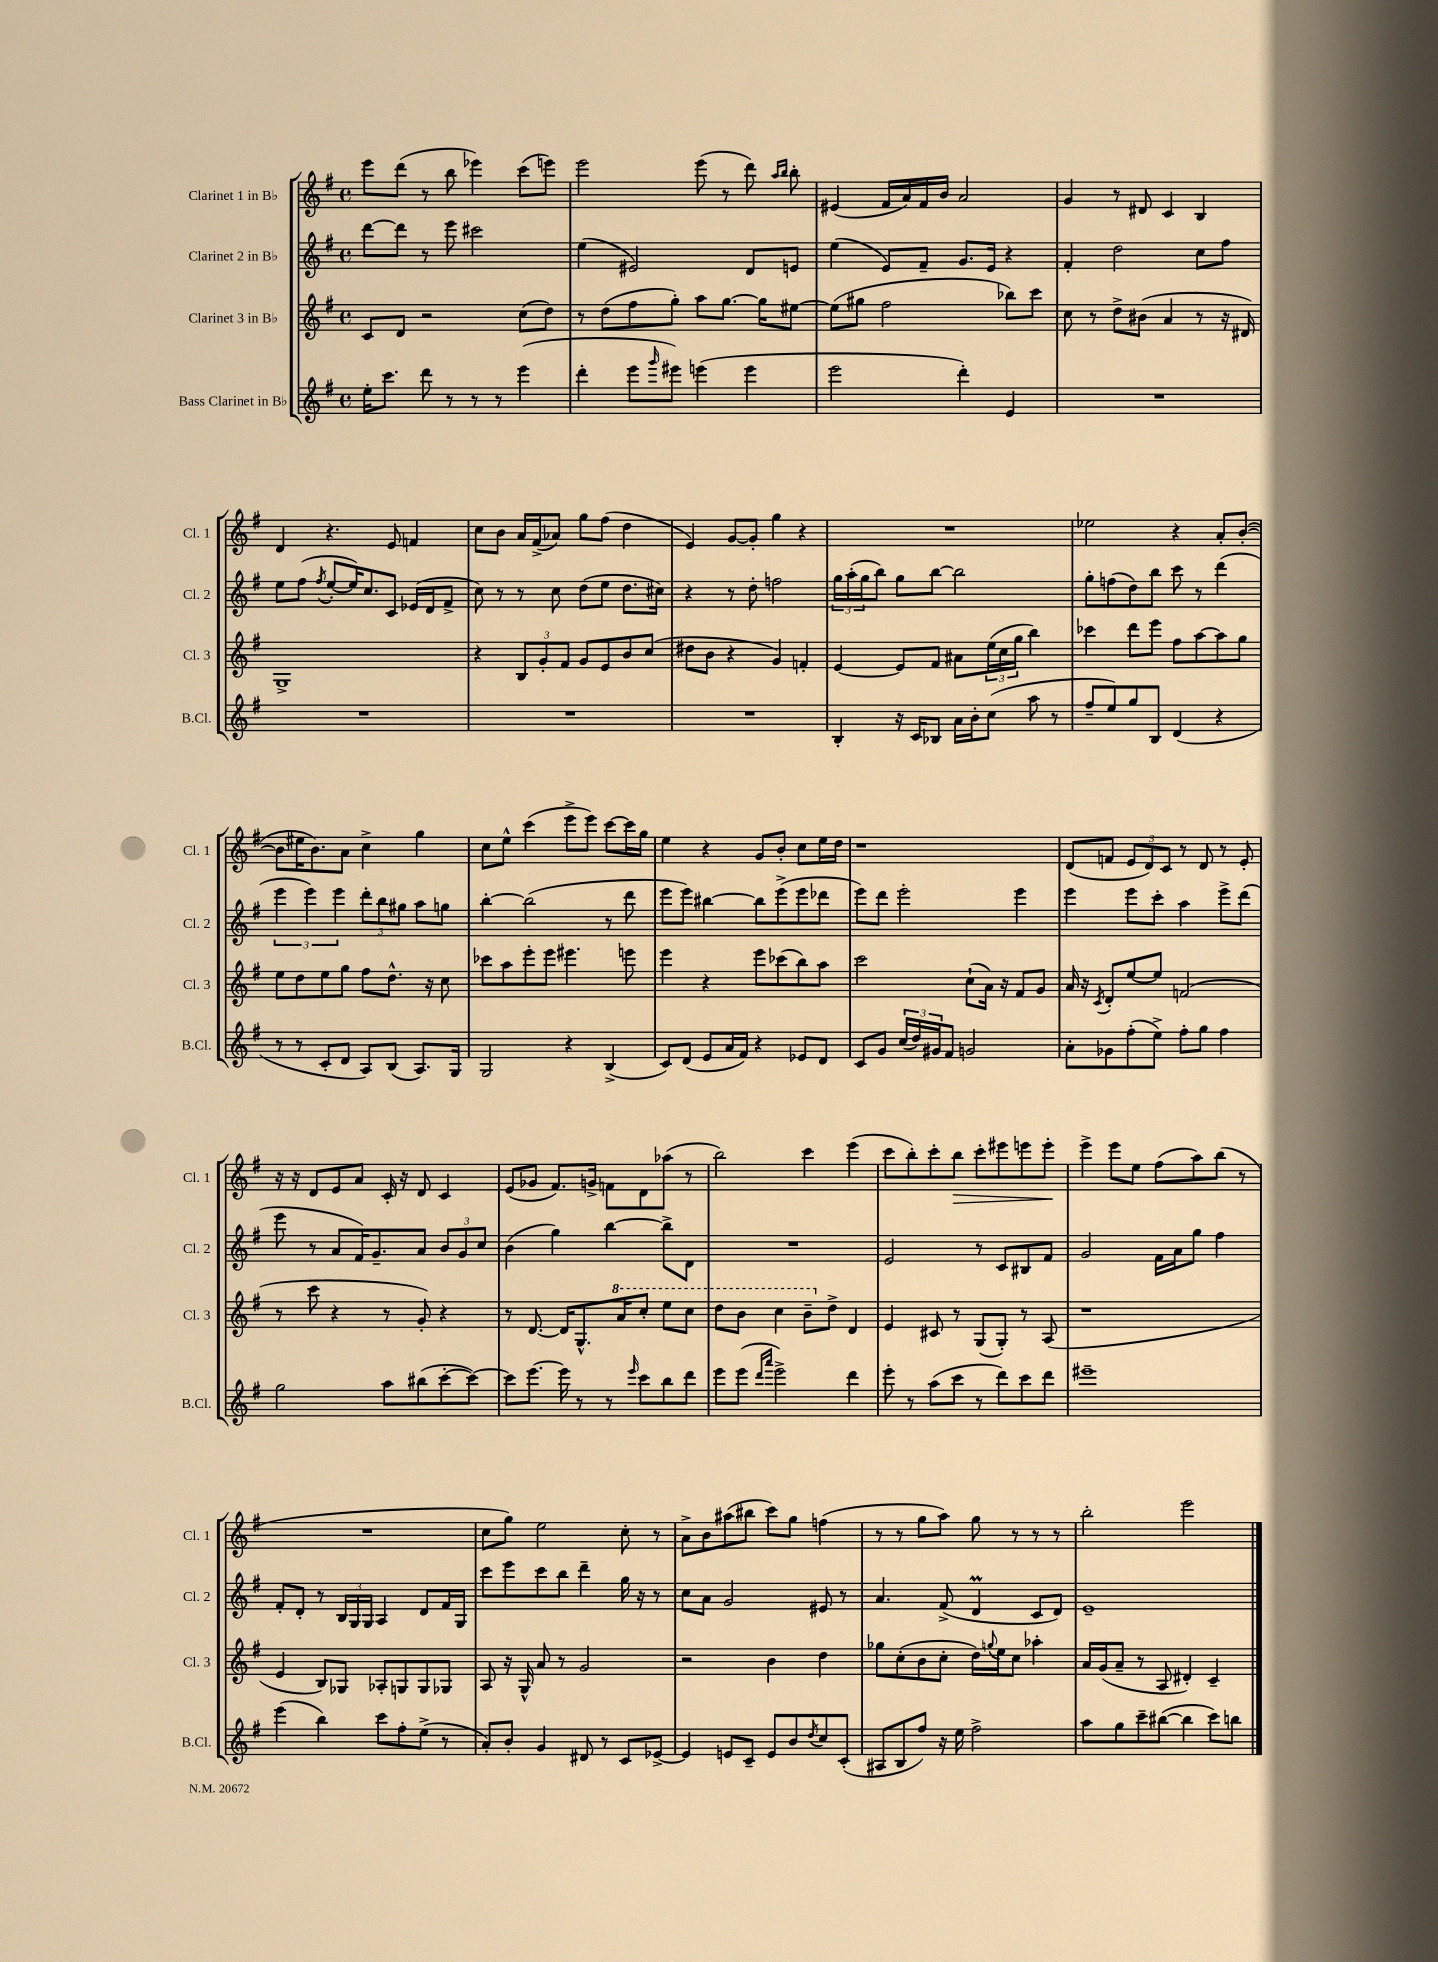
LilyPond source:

<<
\new StaffGroup <<
\new Staff = "s0" \with { instrumentName = "Clarinet 1 in Bb" shortInstrumentName = "Cl. 1" } {
    \clef treble \key g \major \defaultTimeSignature \time 4/4
    e'''8 d'''8( r8 b''8 ees'''4) c'''8( e'''8) |
    e'''2 e'''8( r8 d'''8) \grace { a''16 b''16 } b''8-. |
    eis'4( fis'16 a'16) fis'16 b'16 a'2 |
    g'4 r8 dis'8 c'4 b4 |
    d'4 r4. e'8 f'4 |
    c''8 b'8 a'16 fis'16->( aes'8) g''8 fis''8( d''4 |
    e'4) g'8~ g'8-. g''4 r4 |
    R1 |
    ees''2 r4 a'8-. b'8~-.( |
    b'8 eis''16 b'8.) a'8 c''4-> g''4 |
    c''8 e''8-^ c'''4( e'''8-> e'''8) c'''8~ c'''16 g''16 |
    e''4 r4 g'8 b'8-. c''8 e''16 d''16 |
    r1 |
    d'8( f'8 \tuplet 3/2 { e'8 d'8) c'8 } r8 d'8 r8 e'8-. |
    r16 r16 d'8 e'8 a'8 c'16-. r16 d'8 c'4 |
    e'8( ges'8 fis'8.) g'16-> f'8 d'8 aes''8( r8 |
    b''2) c'''4 e'''4( |
    c'''8 b''8-.) c'''8-. b''8\> c'''8-. eis'''8 e'''8 e'''8-.\! |
    e'''4-> e'''8 e''8 fis''8( a''8) b''8( r8 |
    R1 |
    c''8 g''8) e''2 c''8-. r8 |
    a'8-> b'8 ais''8( bis''8 c'''8) g''8 f''4( |
    r8 r8 g''8 a''8) g''8 r8 r8 r8 |
    b''2-. e'''2 \bar "|." |
}
\new Staff = "s1" \with { instrumentName = "Clarinet 2 in Bb" shortInstrumentName = "Cl. 2" } {
    \clef treble \key g \major \defaultTimeSignature \time 4/4
    d'''8~ d'''8 r8 e'''8 cis'''2 |
    e''4( eis'2) d'8 e'8 |
    e''4( e'8) fis'8-- g'8. e'16 r4 |
    fis'4-. d''2 c''8 fis''8 |
    e''8 fis''8( \acciaccatura { fis''8 } e''8~-. e''16) c''8. c'8 ees'16( d'16 fis'8-> |
    c''8) r8 r8 c''8 d''8( e''8 d''8. cis''16) |
    r4 r8 d''8-. f''2 |
    \tuplet 3/2 { g''16 a''16-.( g''16 } b''8) g''8 b''8~ b''2 |
    g''8-. f''8( d''8) b''8 c'''8 r8 d'''4( |
    \tuplet 3/2 { e'''4 e'''4) e'''4 } \tuplet 3/2 { d'''8-. b''8 gis''8 } a''8 g''8 |
    b''4~-. b''2( r8 d'''8 |
    e'''8 e'''8) bis''4~ bis''8 e'''8->( e'''8 des'''8 |
    e'''8) d'''8 e'''2-. e'''4 |
    e'''4 e'''8 c'''8-. a''4 e'''8-> d'''8( |
    e'''8 r8 a'8 fis'16) g'8.-- a'8 \tuplet 3/2 { b'8 g'8 c''8 } |
    b'4( g''4) b''4~ b''8-> d'8 |
    R1 |
    e'2 r8 c'8 bis8 fis'8 |
    g'2 fis'16 a'16 g''8 fis''4 |
    fis'8-. d'8-. r8 \tuplet 3/2 { b16 g16 g16 } a4 d'8 fis'16 g16 |
    c'''8 e'''8 c'''8 b''8 d'''4-- g''16 r16 r8 |
    c''8 a'8 g'2 eis'8 r8 |
    a'4. fis'8->( d'4\prall c'8 d'8) |
    e'1-- \bar "|." |
}
\new Staff = "s2" \with { instrumentName = "Clarinet 3 in Bb" shortInstrumentName = "Cl. 3" } {
    \clef treble \key g \major \defaultTimeSignature \time 4/4
    c'8 d'8 r2 c''8( d''8) |
    r8 d''8( fis''8 g''8-.) a''8 g''8.~ g''16 eis''8~ |
    eis''8( gis''8 fis''2 bes''8) c'''8 |
    c''8 r8 d''8-> bis'8( a'4 r8 r16 dis'16) |
    g1-> |
    r4 \tuplet 3/2 { b8 g'8-. fis'8 } g'8 e'8 b'8 c''8( |
    dis''8 b'8 r4 g'4) f'4-. |
    e'4~ e'8 fis'8 ais'8 \tuplet 3/2 { e''16( c''16 g''16 } b''4) |
    ces'''4 d'''8 e'''8 fis''8 a''8~ a''8 g''8 |
    e''8 d''8 e''8 g''8 fis''8 d''8.-^ r16 c''8 |
    ces'''8 a''8 e'''8-. e'''8 eis'''4. e'''8 |
    e'''4 r4 e'''8 ces'''8( b''8) a''8 |
    c'''2 c''8-!( a'16) r16 fis'8 g'8 |
    a'16 r16 \acciaccatura { c'8 } d'8-. e''8~ e''8 f'2( |
    r8 c'''8 r4 r8 g'8-.) r4 |
    r8 d'8.~ d'16 g8.-^ \ottava #1 a''16 c'''8-. e'''8 c'''8 |
    d'''8 b''8 c'''4 b''8-- \ottava #0 d''8-> d'4 |
    e'4 cis'8 r8 g8( g8-.) r8 a8( |
    r1 |
    e'4 b8) ges8 aes8-. g8 g8 ges8 |
    a8 r16 g16-^ a'8 r8 g'2 |
    r2 b'4 d''4 |
    ges''8 c''8-.( b'8 c''8-. d''16) \appoggiatura { g''8 } e''16 c''8 aes''4-. |
    a'16 g'16( a'8-- r8 a8 dis'4-.) c'4-- \bar "|." |
}
\new Staff = "s3" \with { instrumentName = "Bass Clarinet in Bb" shortInstrumentName = "B.Cl." } {
    \clef treble \key g \major \defaultTimeSignature \time 4/4
    e''16-. c'''8. d'''8 r8 r8 r8 e'''4( |
    d'''4-. e'''8 \grace { g'''16 } eis'''8) e'''4( e'''4 |
    e'''2 d'''4-.) e'4 |
    R1 |
    R1 |
    R1 |
    R1 |
    b4-. r16 c'16 bes8 a'16 b'16-. c''8( a''8 r8 |
    fis''8-- e''8) g''8 b8 d'4( r4 |
    r8 r8 c'8-. d'8 a8) b8( a8.) g16 |
    g2 r4 b4->( |
    c'8) d'8( e'8 a'16 fis'16) r4 ees'8 d'8 |
    c'8 g'8 \tuplet 3/2 { c''16( d''16) gis'16 } fis'8 g'2 |
    a'8-. ges'8 fis''8-.( e''8->) fis''8-. g''8 fis''4 |
    g''2 a''8 bis''8( c'''8~-. c'''8~) |
    c'''8 e'''8.~ e'''16 r8 r8 \grace { e'''16 } c'''8 b''8 d'''8 |
    e'''8 e'''8( \grace { d'''16 a'''16 } e'''2->) d'''4 |
    e'''8-. r8 a''8( c'''8 r8 d'''8) c'''8 d'''8 |
    eis'''1-- |
    e'''4( b''4) c'''8 fis''8-. e''8->( r8 |
    a'8-.) b'8-. g'4 dis'8 r8 c'8 ees'8~-> |
    ees'4 e'8 c'8-- e'8 b'8 \acciaccatura { d''8 } c''8 c'8-.( |
    ais8 b8 fis''8) r16 e''16 fis''2-> |
    a''8 g''8 c'''8-- bis''8~( bis''4 c'''8) b''8 \bar "|." |
}
>>
>>
\layout { \context { \Score \remove "Bar_number_engraver" } }
